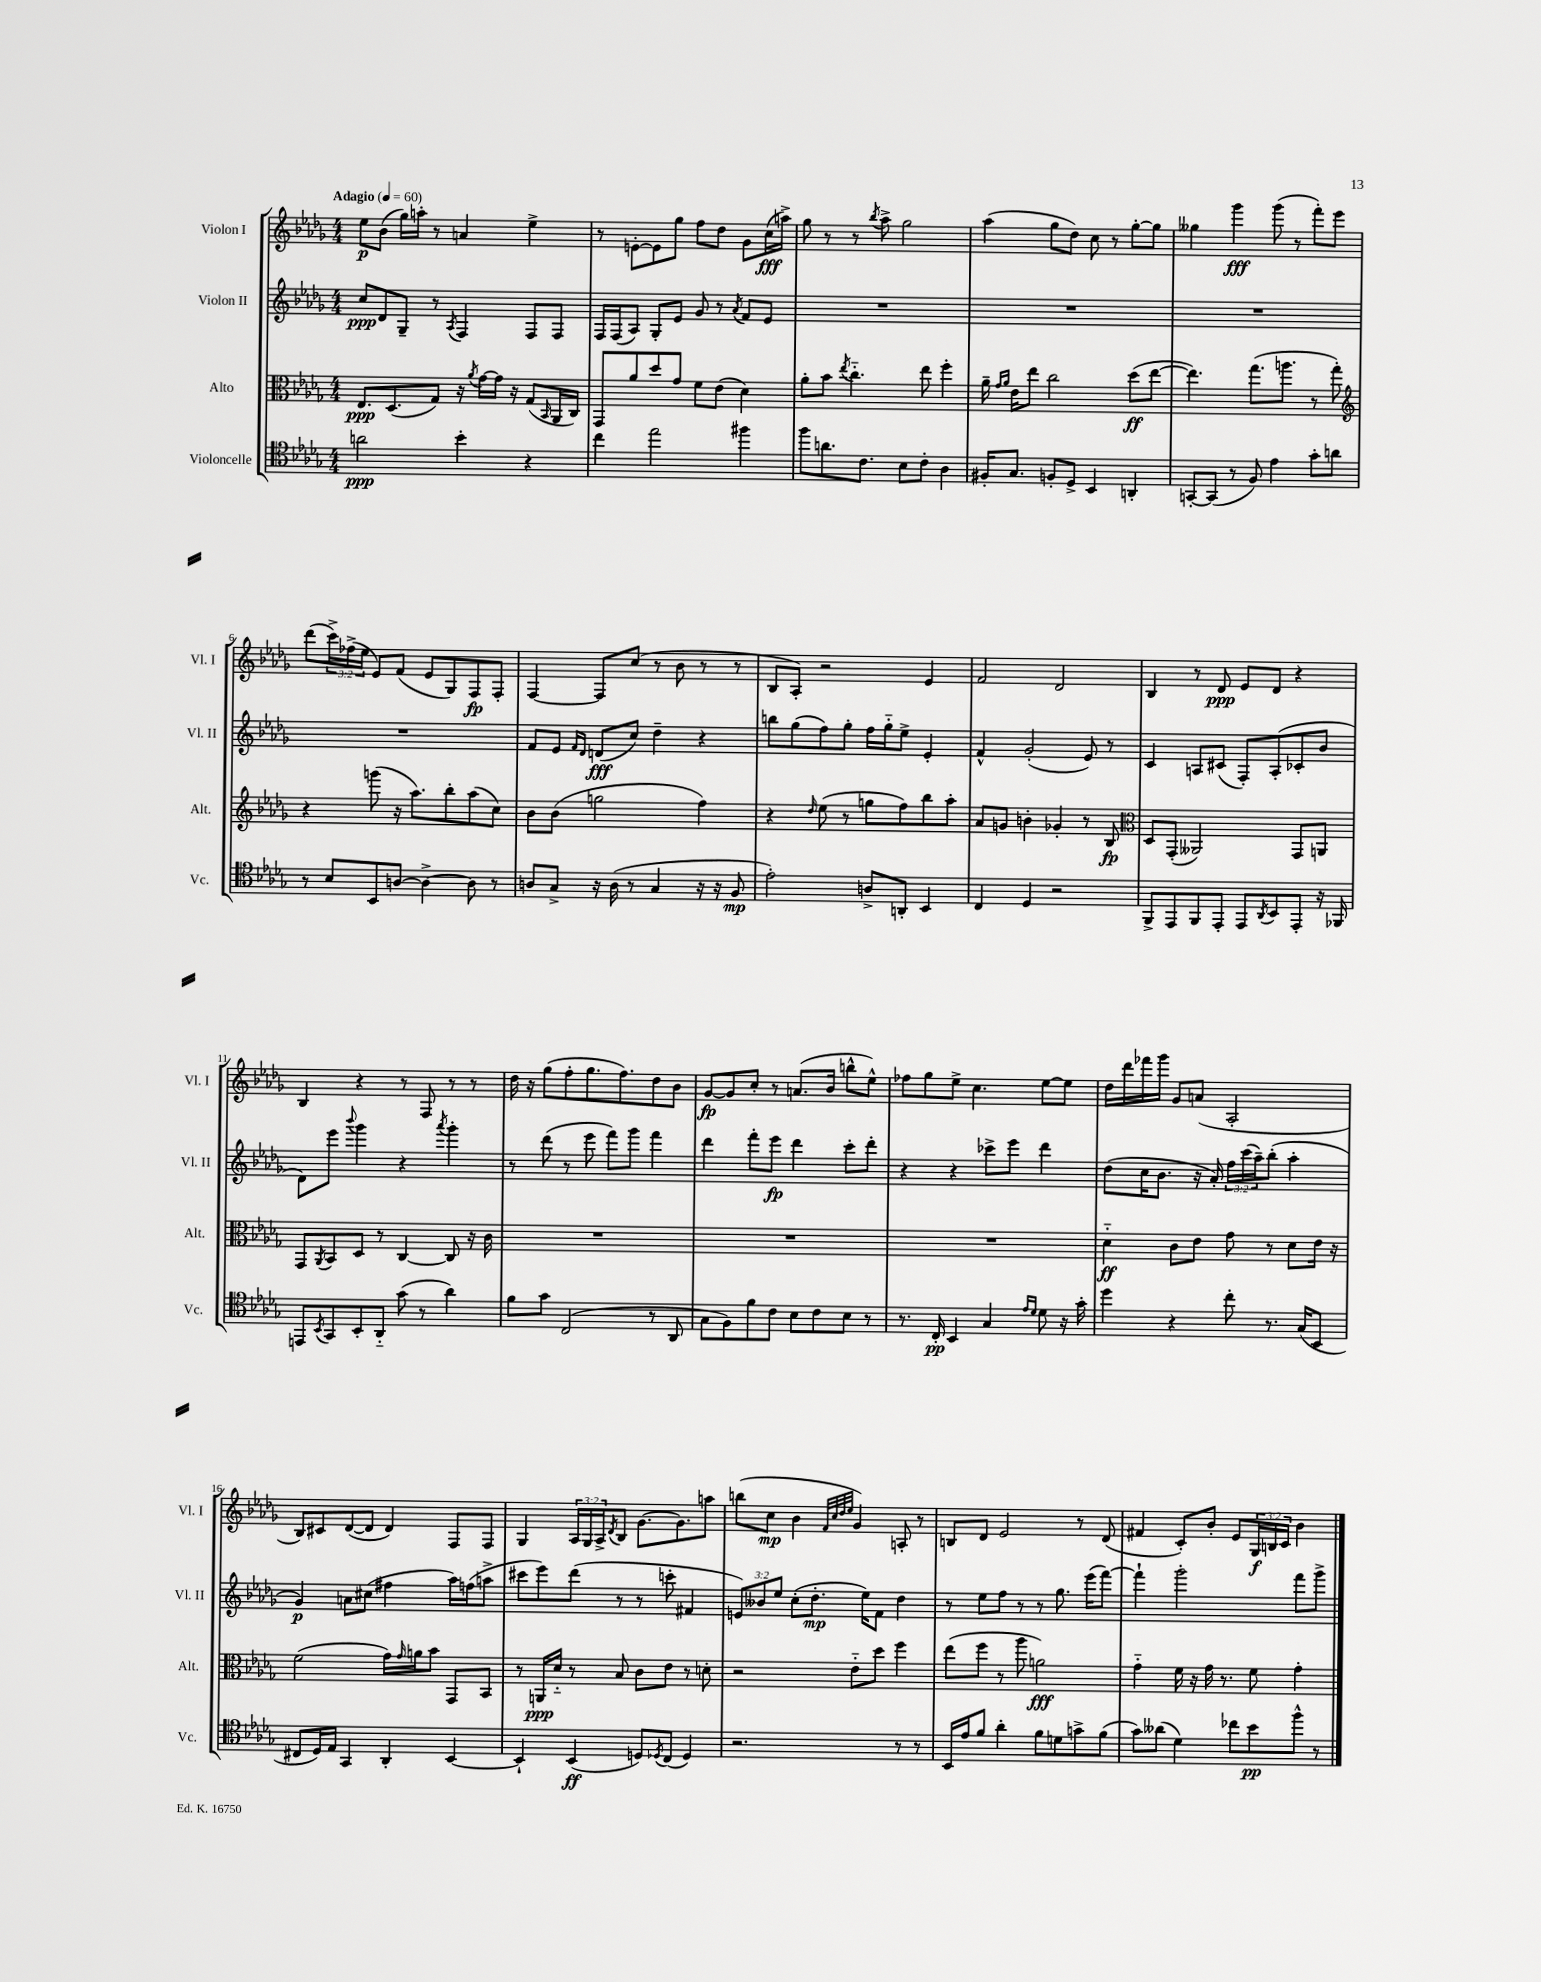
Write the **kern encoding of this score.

**kern	**kern	**kern	**kern
*staff4	*staff3	*staff2	*staff1
*clefC4	*clefC3	*clefG2	*clefG2
*k[b-e-a-d-g-]	*k[b-e-a-d-g-]	*k[b-e-a-d-g-]	*k[b-e-a-d-g-]
*M4/4	*M4/4	*M4/4	*M4/4
*MM60	*MM60	*MM60	*MM60
2a	8.E-	8cc	8ee-
.	.	8d-	(8b-
.	(8.D-	.	.
.	.	8G-~	16gg-)
.	.	.	16aa'
.	8G-)	8r	8r
.	.	8qA-	.
4b-'	16r	4F	4a
.	8qa-	.	.
.	[16g-	.	.
.	16g-]	.	.
.	16r	.	.
4r	(8G-	8F	4ee-^
.	16qqBB-	.	.
.	16AA-	8F	.
.	16C)	.	.
=	=	=	=
4cc	8GG-	16F	8r
.	.	(16F	.
.	8a-	8A-)	[8e'
2ee-	8dd-	8G-'	8e]
.	8g-	8e-	8gg-
.	8f	8g-	8ff
.	(8e-	8r	8dd-
.	.	8qa-	.
4ff#	4d-)	8f	8g-
.	.	8e-	(16cc
.	.	.	16aa^)
=	=	=	=
8ff	8a-'	1r	8gg-
8.a	8b-	.	8r
.	8qee-	.	.
.	4.cc'~	.	8r
8.c	.	.	.
.	.	.	8qbb-
.	.	.	8aa-^
8B-	.	.	2gg-
8c'	8ee-	.	.
4A-	4ff'	.	.
=	=	=	=
16F#'	16a-~	1r	(4aa-
.	16qqg-	.	.
.	16qqa-	.	.
8.G-	16e-	.	.
.	8ee-	.	.
8F'	2cc	.	8gg-
8D-^	.	.	8dd-)
4BB-	.	.	8cc
.	.	.	8r
4AA'	(8dd-	.	[8gg-'
.	[8ee-	.	8gg-]
=	=	=	=
[8GG'	4.ee-])	1r	4gg--
(8GG]	.	.	.
8r	.	.	4ggg-
8F)	(8.gg-	.	.
4e-	.	.	(8ggg-
.	8.aa	.	.
.	.	.	8r
8g-'	8r	.	8fff')
8a	8gg-')	.	8eee-
=	=	=	=
*	*clefG2	*	*
8r	4r	1r	(8ddd-
8B-	.	.	24ccc^)
.	.	.	(24ff-^
.	.	.	24ee-
8BB-	(8ggg	.	8e-)
[8A	16r	.	(8f
.	8.aa-)	.	.
4A^_	.	.	8e-
.	8bb-'	.	8G-)
8A]	(8aa-	.	8F
8r	8cc)	.	8F'
=	=	=	=
8A	8b-	8f	[4F
8G-^	(8b-	8e-	.
.	.	16qqf	.
.	.	16qqd-	.
16r	2gg	(8d	8F]
(16A	.	.	.
8r	.	8cc)	(8cc
4G-	.	4dd-~	8r
.	.	.	8b-
16r	4ff)	4r	8r
16r	.	.	.
8F	.	.	8r
=	=	=	=
2e-')	4r	8bb	8B-
.	.	(8gg-	8A-')
.	16qqdd-	.	.
.	(8ee-	8ff)	2r
.	8r	8gg-'	.
8A^	8gg	16ff	.
.	.	16gg-'~	.
8AA'	8ff)	8ee-^	.
4BB-	8bb-	4e-'	4e-
.	8aa-'	.	.
=	=	=	=
4C	8a-	4f^^	2f
.	8g	.	.
4D-	4b'	(2g-'	.
2r	4g-'	.	2d-
.	8r	8e-)	.
.	8B-	8r	.
=	=	=	=
*	*clefC3	*	*
8FF^	8D-	4c	4B-
8EE-	(8GG-'	.	.
8FF	2AA--)	8A	8r
8EE-'	.	(8c#	8d-
8EE-	.	8F')	8e-
8qAA-	.	.	.
8BB-	.	(8A'	8d-
8EE-'	8GG-	8c-'	4r
16r	8AA	8b-	.
16FF-	.	.	.
=	=	=	=
8EE	8GG-	8d-)	4B-
8qBB-	8qAA-	.	.
8GG-	8BB-	8eee-	.
.	.	8qqbbb-	.
8BB-'	8D-	4ggg-	4r
8AA-'~	8r	.	.
(8g-	[4C	4r	8r
8r	.	.	8F
.	.	8qaaa-	.
4a-)	8C]	4ggg-'	8r
.	16r	.	8r
.	16c	.	.
=	=	=	=
8f	1r	8r	16dd-
.	.	.	16r
8g-	.	(8ddd-	(8gg-
(2C	.	8r	8ff'
.	.	8eee-	8.gg-
.	.	8fff)	.
.	.	.	8.ff)
.	.	8ggg-	.
8r	.	4fff	8dd-
8AA-	.	.	8b-
=	=	=	=
8G-	1r	4ddd-	[8g-
8F)	.	.	8g-]
8f	.	8fff'	8cc'
8c	.	8eee-	8r
8B-	.	4ddd-	(8.a
8c	.	.	.
.	.	.	16b-
8B-	.	8ccc'	8bb^^
8r	.	8ddd-'	8ee-^^)
=	=	=	=
8.r	1r	4r	8ff-
.	.	.	8gg-
16C'	.	.	.
4BB-	.	4r	8ee-^
.	.	.	4.cc
4G-	.	8ccc-^	.
.	.	8eee-	.
16qqe-	.	.	.
16qqd-	.	.	.
8d-	.	4ddd-	[8ee-
16r	.	.	8ee-]
16g-'	.	.	.
=	=	=	=
4dd-	4d-'~	(8dd-	16dd-
.	.	.	16ddd-
.	.	16cc	16fff-
.	.	8.b-	16ggg-
4r	8c	.	8g-
.	8e-	16r	(8a
.	.	16a-')	.
8cc'	8g-	24ff	2A-'
.	.	(24ccc	.
.	.	24aa-~)	.
8.r	8r	(8bb-'	.
.	8d-	4aa-'	.
(16G-	.	.	.
8BB-	16e-	.	.
.	16r	.	.
=	=	=	=
8C#	(2f	4g-)	8B-)
16D-)	.	.	8c#
16E-	.	.	.
4GG-	.	8a	([8d-
.	.	(8cc#	8d-]
4AA-'	16g-)	4ff#	4d-)
.	16qqg-	.	.
.	16a	.	.
.	8b-	.	.
[4BB-	8GG-	16aa-)	8F
.	.	(16ff	.
.	8BB-	8aa^	8F
=	=	=	=
4BB-`]	8r	8ccc#	4G-
.	16AA	8eee-)	.
.	16d-'~	.	.
(4BB-	8r	(8ddd-	24A-
.	.	.	24G-
.	.	.	24A-^
.	.	.	8qd-
.	8B-	8r	8B-
8D)	8c	8r	[8.g-
8qD-	.	.	.
(8C	8e-	8ccc'	.
.	.	.	8.g-]
4D-)	8r	4f#	.
.	8d'	.	8aa
=	=	=	=
2.r	2r	12e)	(8bb
.	.	12b--	.
.	.	.	8cc
.	.	12ee-	.
.	.	(8cc'	4b-
.	.	8.dd-'	.
.	.	.	32qqf
.	.	.	32qqcc
.	.	.	32qqdd-
.	.	.	32qqee-
.	8e-'~	.	4g-)
.	.	16ee-)	.
.	8dd-	8f	.
8r	4ff	4dd-	8A'
8r	.	.	8r
=	=	=	=
16BB-	(8ee-	8r	8B
16e-	.	.	.
8f	8ff	8ee-	8d-
4a-'	8r	8ff	2e-
.	8aa-	8r	.
8f	2a)	8r	.
8d	.	8.gg-	.
8g^	.	.	8r
.	.	(16eee-	.
(8f	.	[8fff)	(8d-
=	=	=	=
8g-)	4g-'~	4fff`]	4f#
(8a--	.	.	.
4d-)	16f	2ggg-'	8c')
.	16r	.	.
.	16g-	.	8b-'
.	8.r	.	.
8cc-	.	.	8e-
8b-	8f	.	24G-
.	.	.	24B
.	.	.	24c
8ff^^	4g-'	8fff	4b-
8r	.	8ggg-^	.
==	==	==	==
*-	*-	*-	*-
